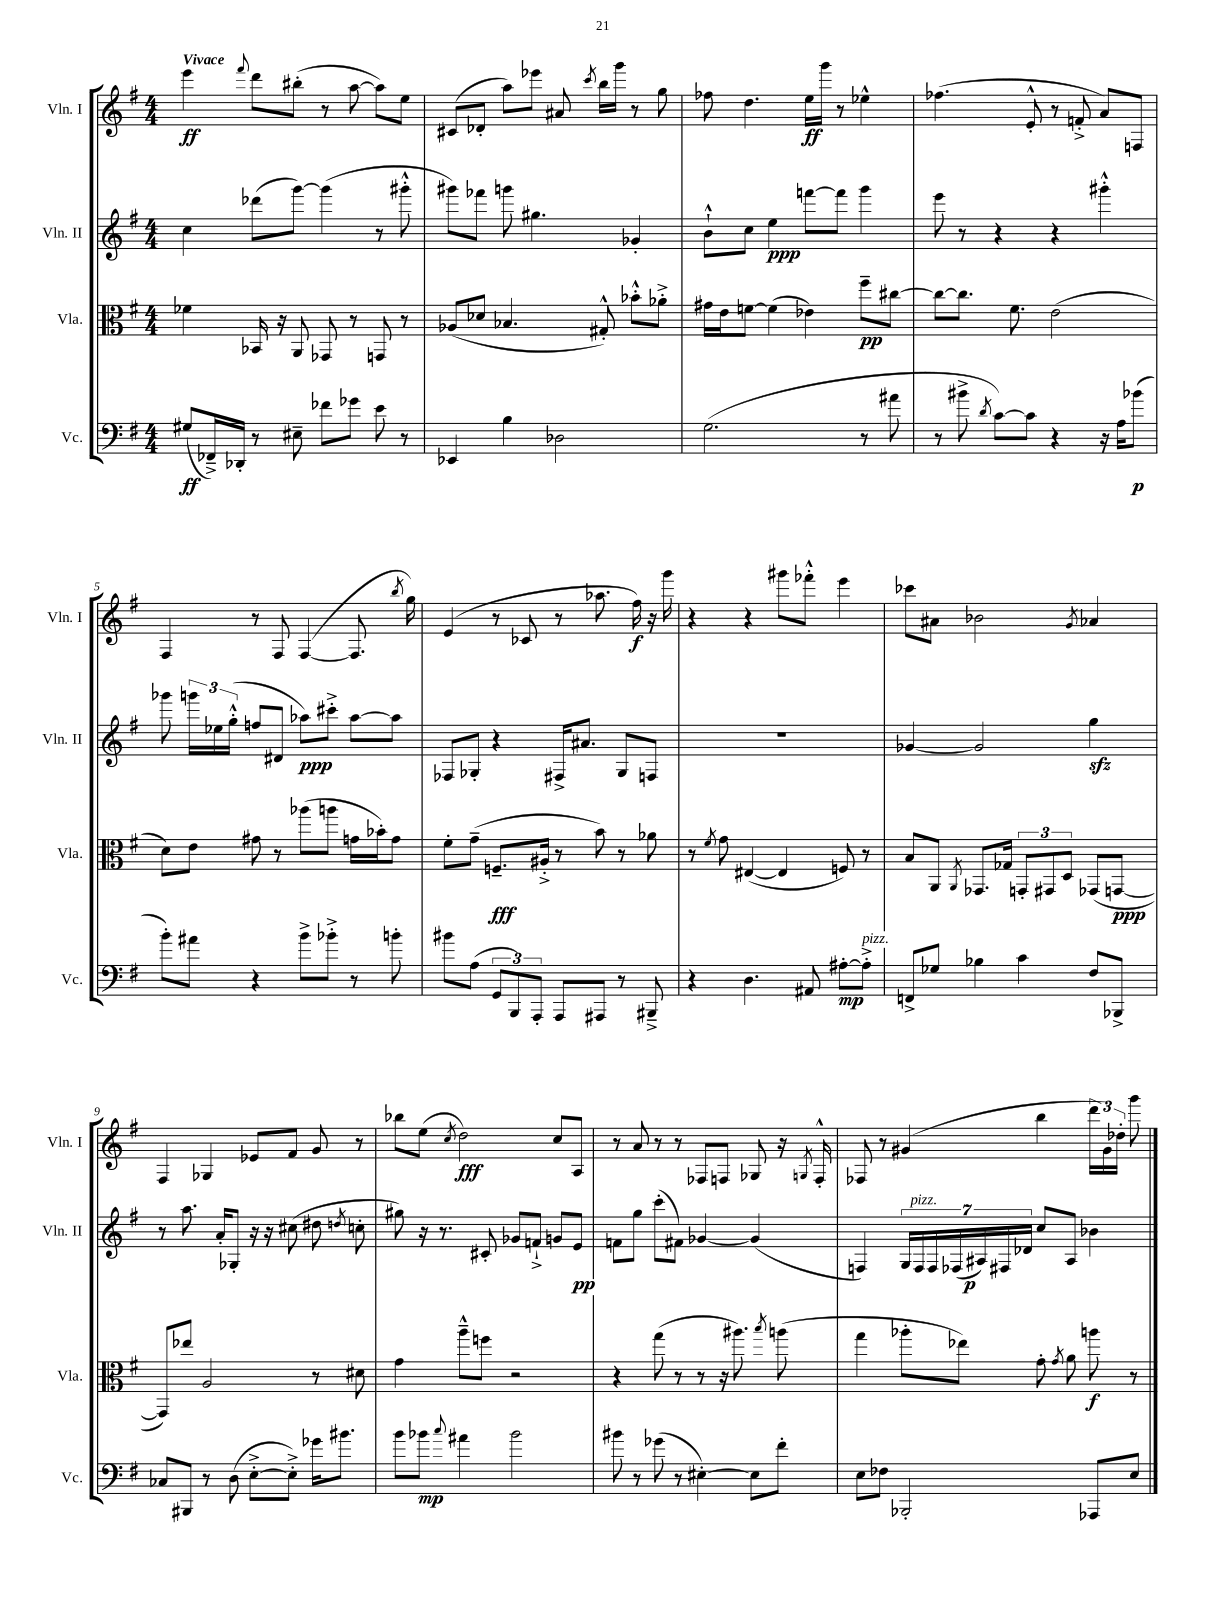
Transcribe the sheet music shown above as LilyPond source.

<<
\new StaffGroup <<
\new Staff = "s0" \with { instrumentName = "Vln. I" shortInstrumentName = "Vln. I" } {
    \clef treble \key g \major \numericTimeSignature \time 4/4 \tempo "Vivace"
    \autoBeamOff e'''4\ff \appoggiatura { fis'''8 } d'''8[ bis''8]-.( r8 a''8~ a''8[) e''8] |
    cis'8[( des'8]-. a''8[) ees'''8] ais'8 \acciaccatura { c'''8 } b''16[ g'''16] r8 g''8 |
    fes''8 d''4. e''16[\ff g'''16] r8 ees''4-^ |
    fes''4.( e'8-.-^ r8 f'8-.-> a'8[) f8] |
    fis4 r8 fis8 fis4~( fis8. \acciaccatura { b''8 } g''16) |
    e'4( r8 ces'8 r8 aes''8. fis''16\f) r16 g'''16 |
    r4 r4 gis'''8[ fes'''8]-.-^ e'''4 |
    ces'''8[ ais'8] bes'2 \acciaccatura { g'8 } aes'4 |
    fis4 ges4 ees'8[ fis'8] g'8 r8 |
    bes''8[ e''8]( \acciaccatura { c''8 } d''2\fff) c''8[ a8] |
    r8 a'8 r8 r8 fes8[ f8] ges8 r16 \acciaccatura { g8 } f16-.-^ |
    fes8 r8 gis'4( b''4 \tuplet 3/2 { d'''16[ gis'16) des''16]-. } g'''8 \bar "|." |
}
\new Staff = "s1" \with { instrumentName = "Vln. II" shortInstrumentName = "Vln. II" } {
    \clef treble \key g \major \numericTimeSignature \time 4/4
    \autoBeamOff c''4 des'''8[( g'''8]~) g'''4( r8 gis'''8-.-^ |
    gis'''8[) fes'''8] g'''8 gis''4. ges'4-. |
    b'8[-!-^ c''8] e''4\ppp f'''8[~ f'''8] g'''4 |
    e'''8 r8 r4 r4 gis'''4-.-^ |
    ges'''8 \tuplet 3/2 { g'''16[ ees''16 g''16]-.-^( } f''8[ dis'8] aes''8[\ppp) cis'''8]-.-> aes''8[~ aes''8] |
    fes8[ ges8]-. r4 fis16[-> ais'8.] ges8[ f8] |
    R1 |
    ges'4~ ges'2 g''4\sfz |
    r8 a''8. a'16[-. ges8]-. r16 r16 cis''8( dis''8 \acciaccatura { d''8 } c''8-. |
    gis''8) r16 r8. cis'8-. ges'8[ f'8]-!-> g'8[ e'8]\pp |
    f'8[ g''8] c'''8[-.( fis'8]) ges'4~ ges'4( |
    f4) \tuplet 7/4 { g16[ f16^\markup { \italic "pizz." } f16 fes16( ais16\p) fis16 des'16] } c''8[ ais8] bes'4 \bar "|." |
}
\new Staff = "s2" \with { instrumentName = "Vla." shortInstrumentName = "Vla." } {
    \clef alto \key g \major \numericTimeSignature \time 4/4
    \autoBeamOff fes'4 bes,16 r16 a,8 ges,8 r8 g,8 r8 |
    aes8[( des'8] bes4. gis8-.-^) bes'8[-.-^ aes'8]-.-> |
    gis'16[ e'16 f'8]~ f'4( ees'4) fis''8[--\pp cis''8]~ |
    cis''8[~ cis''8.] fis'8. e'2( |
    d'8[) e'8] gis'8 r8 aes''8[( a''8] g'16[ bes'16-.) g'8] |
    fis'8[-. g'8]--( f8.[--\fff ais16]-.-> r8 b'8) r8 aes'8 |
    r8 \acciaccatura { fis'8 } g'8 eis4~( eis4 f8) r8 |
    b8[ a,8] \acciaccatura { a,8 } ges,8.[ ges16] \tuplet 3/2 { g,8[-. gis,8 d8] } ges,8[( g,8]~\ppp |
    g,8[) ees''8] a2 r8 dis'8 |
    g'4 a''8[---^ f''8] r2 |
    r4 g''8( r8 r8 r16 ais''8.) \acciaccatura { b''8 } a''8( |
    g''4 aes''8[-. ees''8]) g'8-. \acciaccatura { g'8 } a'8 a''8\f r8 \bar "|." |
}
\new Staff = "s3" \with { instrumentName = "Vc." shortInstrumentName = "Vc." } {
    \clef bass \key g \major \numericTimeSignature \time 4/4
    \autoBeamOff gis8[\ff( fes,16--->) des,16]-. r8 eis8-- fes'8[ ges'8] e'8 r8 |
    ees,4 b4 des2 |
    g2.( r8 ais'8 |
    r8 bis'8-> \acciaccatura { d'8 } c'8[~) c'8] r4 r16 a16[ bes'8]\p( |
    b'8[-.) ais'8] r4 b'8[-> bes'8]-.-> r8 b'8-. |
    bis'8[ a8]( \tuplet 3/2 { g,8[ b,,8) a,,8]-. } a,,8[ ais,,8] r8 bis,,8---> |
    r4 d4. ais,8 ais8[~-.\mp ais8]-.->^\markup { \italic "pizz." } |
    f,8[-> ges8] bes4 c'4 fis8[ bes,,8]-> |
    ces8[ bis,,8] r8 d8( e8[~-.-> e8]-.->) ges'16[ bis'8.] |
    b'8[ bes'8]\mp \appoggiatura { c''8 } ais'4 bes'2 |
    bis'8 r8 ges'8( r8 eis4~-.) eis8[ fis'8]-. |
    e8[ fes8] bes,,2-. aes,,8[ e8] \bar "|." |
}
>>
>>
